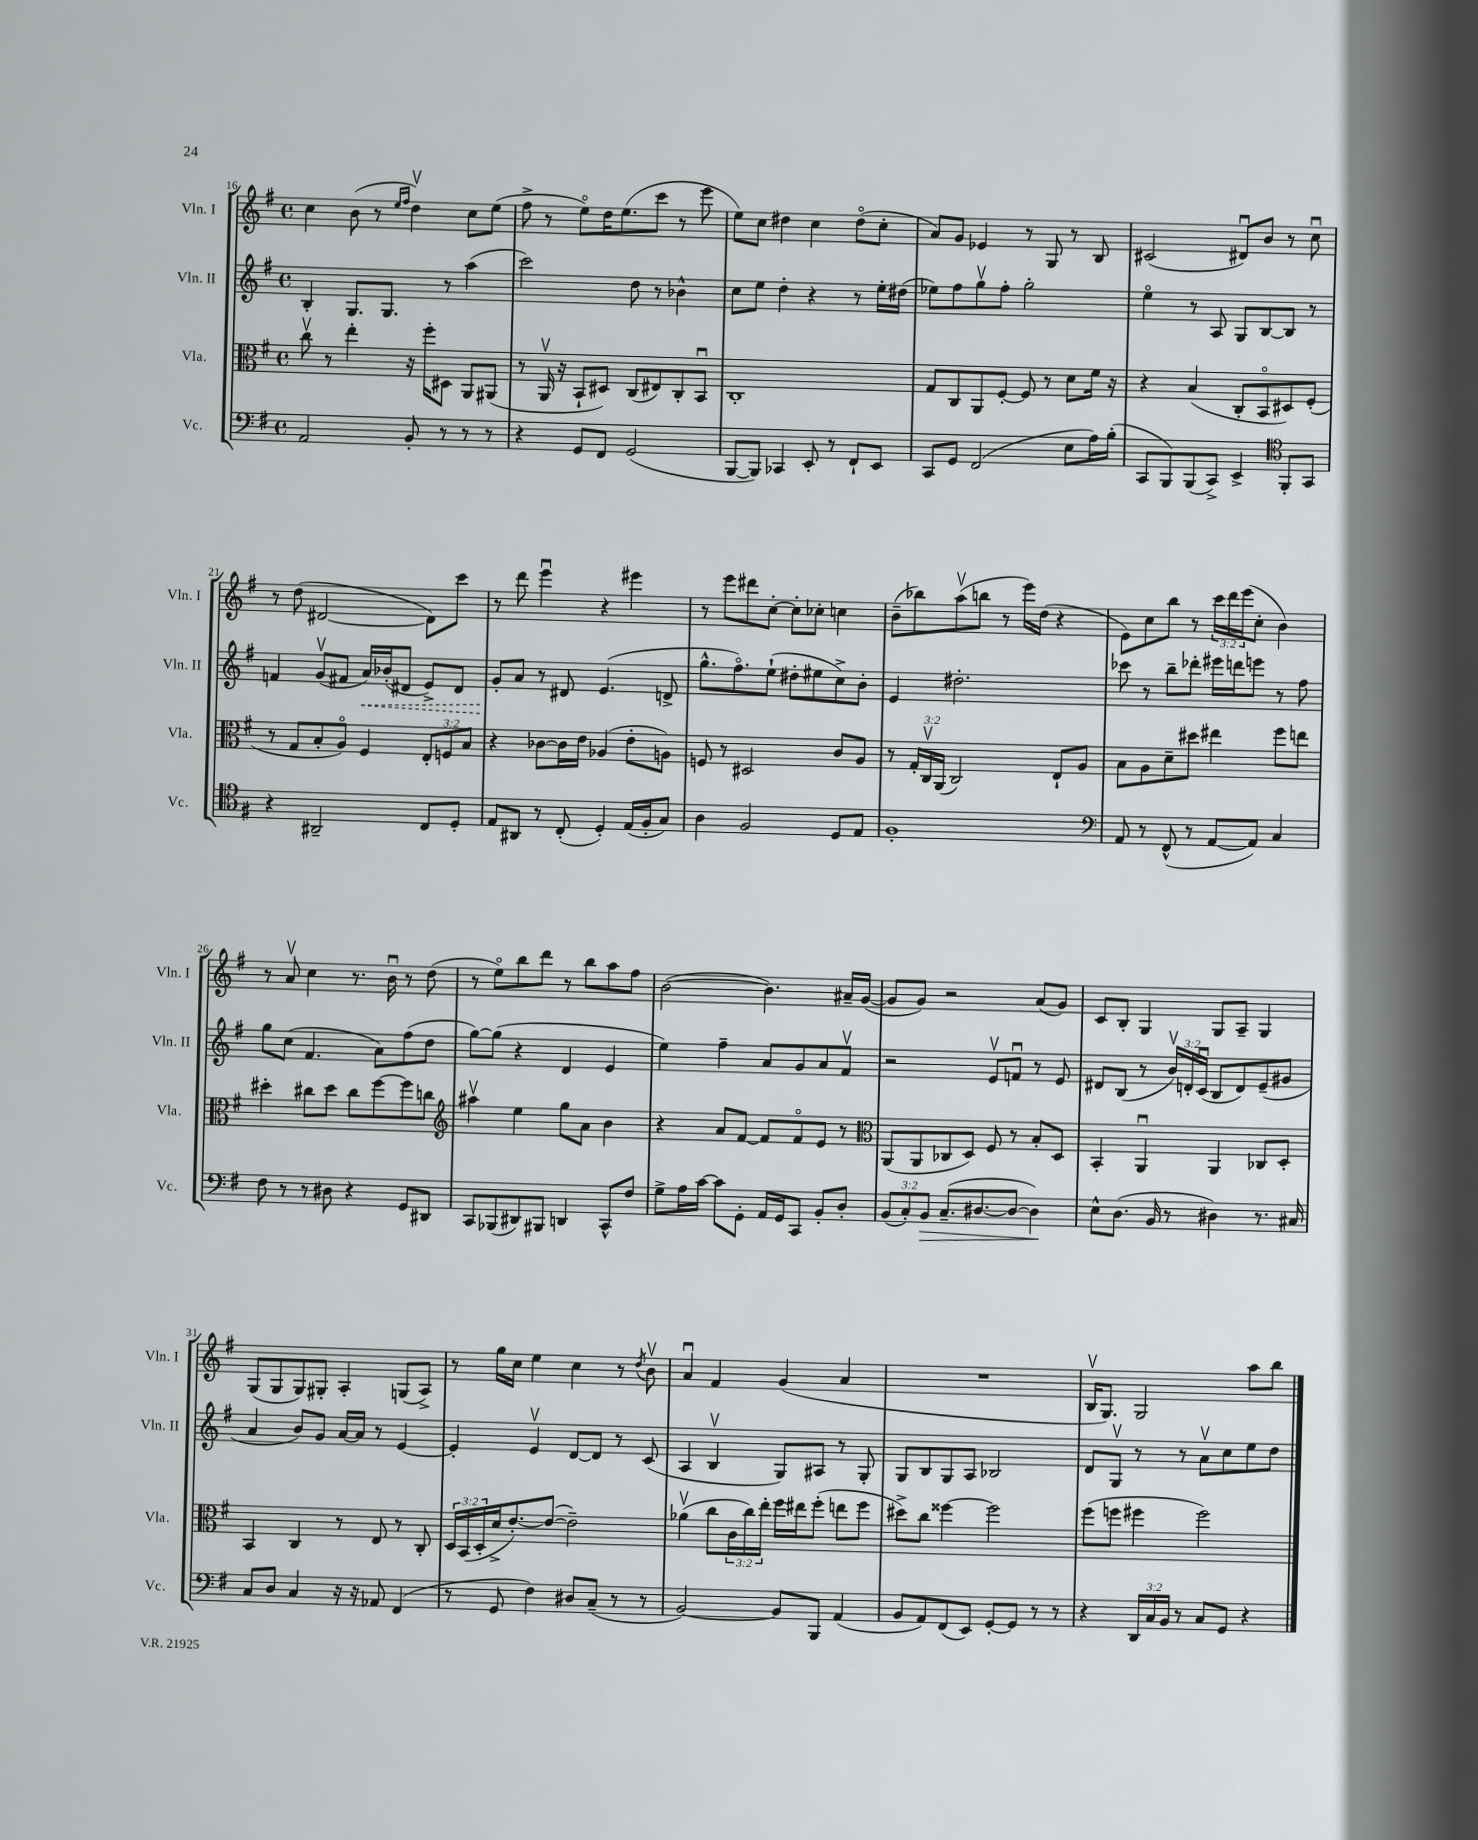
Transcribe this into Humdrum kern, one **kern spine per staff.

**kern	**kern	**kern	**kern
*staff4	*staff3	*staff2	*staff1
*clefF4	*clefC3	*clefG2	*clefG2
*k[f#]	*k[f#]	*k[f#]	*k[f#]
*M4/4	*M4/4	*M4/4	*M4/4
*met(c)	*met(c)	*met(c)	*met(c)
2AA/	8ccv\	4B'/	4cc\
.	8r	.	.
.	4ee'\	8.G/L	(8b\
.	.	.	8r
.	.	8.G/J	.
.	.	.	16qqee/LL
.	.	.	16qqff#/JJ
8BB'/	16r	.	4ddv\)
.	16ff#'\LK	.	.
8r	8D#\J	8r	.
8r	8AA/L	(4aa\	8cc\L
8r	(8AA#/J	.	(8ee\J
=	=	=	=
4r	8r	2ccc\)	8ff#^\
.	16AAv/	.	8r
.	16r	.	.
8GG/L	8BB`/L	.	8eeo\L)
8FF#/J	8D#/J)	.	16dd\K
.	.	.	(8.ee\
(2GG/	(8C/L	8dd\	.
.	8E#/)	8r	8ccc\J
.	8C'/	4b-^^\	8r
.	8BBu/J	.	8eee\
=	=	=	=
[8BBB/L	1C'	8cc\L	8ee\L)
8BBB/]J)	.	8ee\J	8cc\J
4CC-/	.	4dd'\	4dd#\
8EE'/	.	4r	4cc\
8r	.	.	.
8FF#`/L	.	8r	(8dd#o\L
8EE/J	.	16ee'\LL	8cc'\J
.	.	(16dd#\JJ	.
=	=	=	=
8CC/L	8G/L	8ee-\L)	8a/L)
8GG/J	8C/	8ff#\	8g/J
(2FF#/	8AA/	8ggv\	4e-/
.	[8F#'/J	8ff#'\J	.
.	8F#/]	2gg'\	8r
.	8r	.	8G/
8E\L	8d\L	.	8r
16A\L)	16f#\Jk	.	8B/
(16B'\JJ	16r	.	.
=	=	=	=
8CC/L	4r	4eeo\	(2c#/
8BBB/)	.	.	.
(8BBB/	(4B/	8r	.
8CC^/J)	.	8A/	.
4EE^/	8C'/L	8G/L	8d#u/L)
.	8BBo/	[8B/	8b/J
*clefC4	*	*	*
8FF#'/L	8D#/)	8B/]J	8r
8GG/J	(8F#'/J	8r	8ccu\
=	=	=	=
4r	8r	4f/	8r
.	8G/L	.	(8dd\
2AA#~/	8B'/	(8gv/L	[2d#/
.	8Ao/J)	8f#/J	.
.	4F#/	16a/LL)	.
.	.	(16b-'/J	.
.	.	8d#/J	.
8C/L	12E'/L	8e^/L)	8d#\]L)
.	12F/	.	.
8D'/J	.	8d#/J	8ccc\J
.	12B/J	.	.
=	=	=	=
8E/L	4r	8g'/L	8r
8AA#/J	.	8a/J	8ddd\
8r	[8c-\L	8r	4eeeu\
(8C'/	16c-\]L	8d#/	.
.	16e\JJ	.	.
4D'/)	(4A-/	(4.e/	4r
(16E/LL	8e'\L	.	4eee#\
16F#'/J	.	.	.
8G/J)	8A\J)	8d^/	.
=	=	=	=
4A\	8F/	8.gg^^\L	8r
.	8r	.	8eee\L
.	.	8.ff#o\)	.
2F#/	2D#/	.	8ddd#\
.	.	(8ee`\J	[8cc'\J
.	.	8dd#'\L	8cc'\]L
.	.	8ee#\	8cc-'\J
8D/L	8c/L	8cc^\)	4cc\
8E/J	8A/J	8b'\J	.
=	=	=	=
1F#'	8r	4e/	(8b~\L
.	24G'/LL	.	8bb-\)
.	24Cv/	.	.
.	(24AA/JJ	.	.
.	2C/)	2.dd#'\	(8aav\
.	.	.	8bb\J
.	.	.	8r
.	.	.	16eee\LL)
.	.	.	(16dd\JJ
.	8E`/L	.	4r
.	8A/J	.	.
=	=	=	=
*clefF4	*	*	*
8AA/	8B\L	8ccc-\	8e\L)
8r	8A\	8r	8cc\
(8FF#^^/	8d~\	8bb~\L	8bb\J
8r	8dd#\J	8ddd-'\J	8r
[8AA/L	4ee#\	16eee#\LL	24ccc\LL
.	.	.	24ddd\
.	.	16ddd\J	.
.	.	.	(24eee\J
8AA/]J)	.	8eee\J	8cc'\J
4C/	8ff#\L	8r	4b\)
.	8ee\J	8ff#\	.
=	=	=	=
8F#\	4dd#'\	8gg\L	8r
8r	.	(8cc\J	8av/
8r	8cc#\L	4.f#/	4cc\
8D#\	8dd#\J	.	.
4r	8cc#\L	.	8.r
.	[8ff#\	8a\L)	.
.	.	.	16bu\
8GG/L	8ff#\]	(8ff#\	8r
8DD#/J	8cc\J	8dd\J	(8dd\
=	=	=	=
*	*clefG2	*	*
8CC/L	4aa#v\	[8gg\L)	8r
(8BBB-/	.	(8gg\]J	8eeo\L)
8DD#/)	4ee\	4r	8bb\
8BBB#/J	.	.	8ddd\J
4DD/	8gg\L	4d/	8r
.	8a\J	.	8bb\L
8CC^^/L	4b\	4e/	8aa\
8F#/J	.	.	8ff#\J
=	=	=	=
8G^\L	4r	4ee\)	([2b\
16A\L	.	.	.
[16c\JJ	.	.	.
8c\]L	8a/L	4ff#~\	.
8GG'\J	[8f#/J	.	.
16AA/LL	8f#/]L	8a/L	4.b\])
16GG/J	.	.	.
8CC/J	8f#o/	8g/	.
8BB'/L	8e/J	8a/	.
8D'/J	8r	8f#v/J	16a#~/LL
.	.	.	([16g/JJ
=	=	=	=
*	*clefC3	*	*
(12BB/L	(8AA/L	2r	8g/]L
12C'/)	.	.	.
.	8AA/	.	8g/J)
12BB/J	.	.	.
(8.C~/L	8C-/	.	2r
.	8D/J)	.	.
[8.D#/	.	.	.
.	8F#/	8ev/L	.
8D#/_J	8r	8fu/J	.
4D#\])	8B'/L	8r	(8a/L
.	8D/J	8e/	8g/J)
=	=	=	=
8E^^\L	4BB'/	8d#/L	8c/L
(8.D\J	.	(8B/J	8B'/J
.	4AAu/	8r	4G/
16BB/	.	.	.
8r	.	24bv/LL)	.
.	.	24d'/	.
.	.	(24cu/JJ	.
4D#\)	4AA/	8B/L	8G/L
.	.	8d/)	8A~/J
8.r	8C-/L	(8e~/	4G/
.	8D'/J	8g#/J	.
16C#/	.	.	.
=	=	=	=
8C/L	4BB/	4a/	(8G/L
8D/J	.	.	8G/
4C/	4C/	8b/L)	8G/)
.	.	8g/J	8G#'/J
16r	8r	[16a/LL	4A'/
16r	.	16a/]JJ	.
8AA-/	8E/	8r	.
(4FF#/	8r	[4e/	(8G/L
.	8C'/	.	8A^/J)
=	=	=	=
8r	24D/LL	4e'/]	8r
.	(24BB/	.	.
.	24D'/	.	.
8GG/	16d^/J	.	16gg\LL
.	[8.e'/)	.	16cc\JJ
4F#\)	.	4ev/	4ee\
.	(8e/_J	.	.
8D#/L	2e~\])	[8d/L	4cc\
(8C~/J	.	8d/]J	.
8r	.	8r	8r
.	.	.	8qdd/
8r	.	(8c/	8bv\
=	=	=	=
[2BB/)	(4a-v\	4A/	4au/
.	8cc\L	4Bv/	4f#/
.	24c\L	.	.
.	24cc\)	.	.
.	24ee'\JJ	.	.
8BB/]L	16ff#\LL	8G/L)	(4g/
.	16ee#\J	.	.
8BBB/J	(8ff#'\J	8A#/J	.
(4AA/	8ee\L	8r	4a/
.	8ff#\J	8G'/	.
=	=	=	=
8BB/L	8dd#^\L)	8G/L	1r
8AA/)	8cc\J	8B/	.
(8FF#/	[4ff##\	8G/	.
8EE/J)	.	8A/J	.
[8GG'/L	2ff##\]	2B-/	.
8GG/]J	.	.	.
8r	.	.	.
8r	.	.	.
=	=	=	=
4r	(8ff#\L	8d/L	16Bv/LK
.	.	.	8.G/J)
.	8ff\J	8Gv/J	.
24DD/LL	4ff#\	8r	2G/
24C/	.	.	.
24BB/JJ	.	.	.
8r	.	8r	.
8C/L	2ff#\)	8av\L	.
8GG/J	.	8cc\	.
4r	.	8ee\	8aa\L
.	.	8dd\J	8bb\J
==	==	==	==
*-	*-	*-	*-
